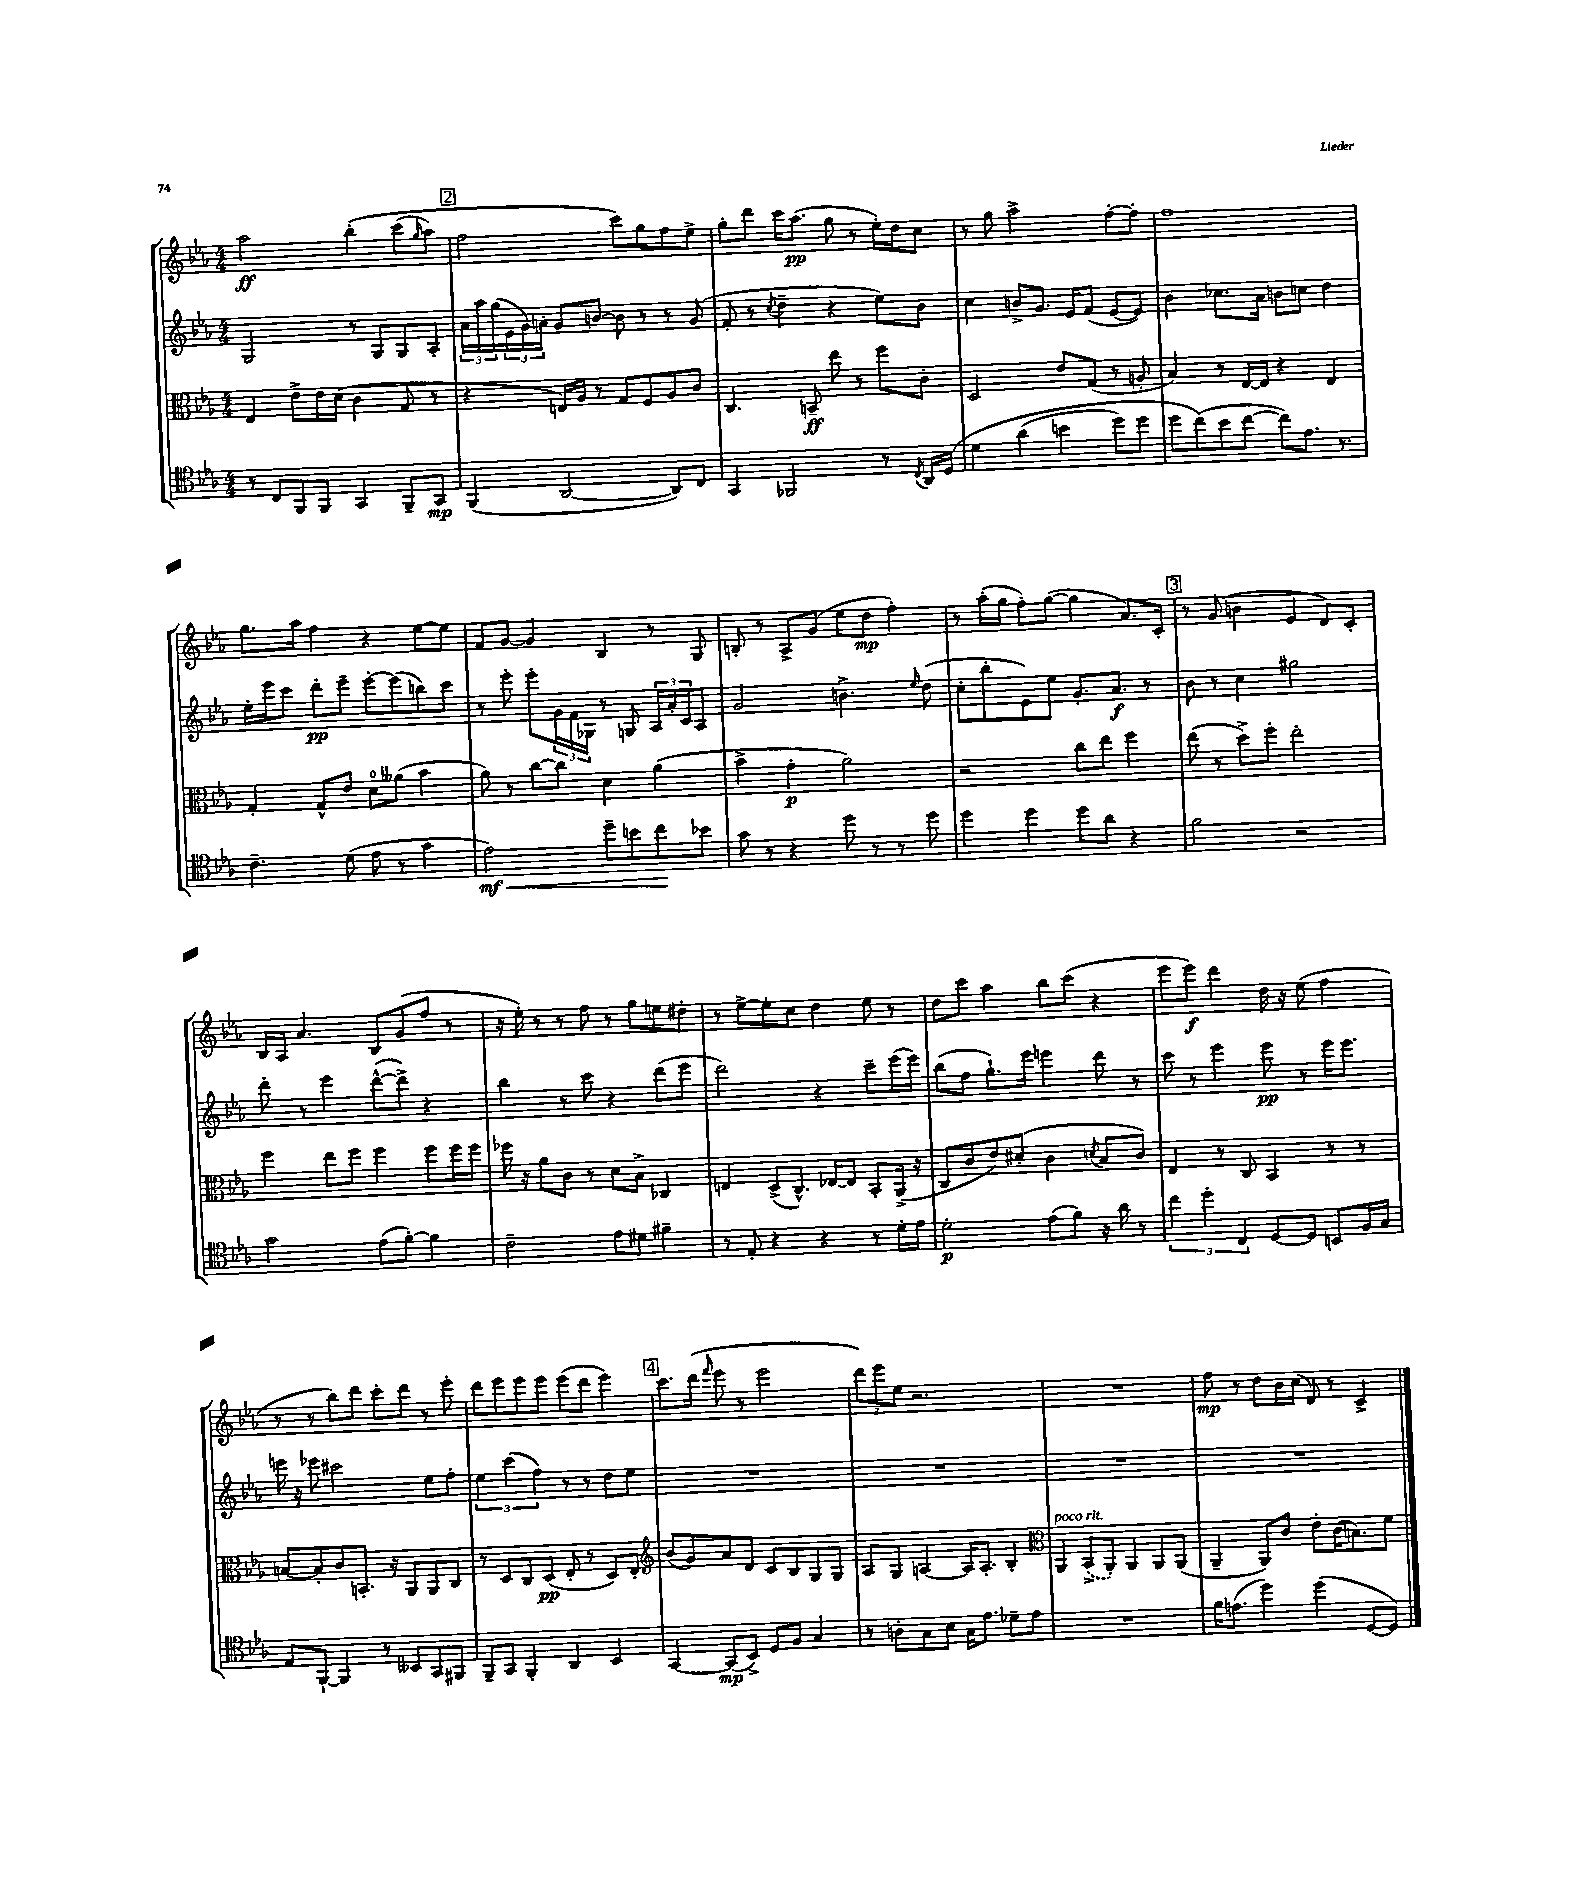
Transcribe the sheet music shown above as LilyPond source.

<<
\new StaffGroup <<
\new Staff = "s0" {
    \clef treble \key ees \major \numericTimeSignature \time 4/4
    aes''2\ff bes''4-.\( c'''8( \grace { g''16 } aes''8) |
    \mark \markup { \box "2" } f''2 c'''8\) g''8 f''8 ees''8-> |
    g''8-. d'''8 c'''16 aes''8.\pp( g''8 r8 ees''16-.) d''16 c''8 |
    r8 g''8 aes''2-> f''8~-. f''8-. |
    f''1 |
    g''8. aes''16 f''4 r4 ees''8~ ees''8 |
    f'8 g'8~ g'4 bes4 r8 g8 |
    b8-. r8 aes8-> g'8( ees''8 d''8\mp f''4-.) |
    r8 aes''16-.( g''16 f''8-.) g''8~( g''4 aes'8.) c'16-. |
    \mark \markup { \box "3" } r8 g'8( b'4 ees'4 d'8) c'8-. |
    bes16 aes16 aes'4. bes8 g'8( f''8 r8 |
    r16 ees''16-.) r8 r8 f''8 r8 g''8 e''8 dis''8-. |
    r8 ees''8~-> ees''8-. c''8 d''4 ees''8 r8 |
    d''8 c'''8 aes''4 bes''8 c'''8( r4 |
    ees'''8 ees'''8\f) d'''4 d''16 r16 ees''8( f''4 |
    r8 r8 bes''8) d'''8 c'''8-. d'''8 r8 ees'''8-. |
    d'''8 ees'''8 ees'''8 ees'''8 ees'''8( d'''8 ees'''4) |
    \mark \markup { \box "4" } c'''8. d'''16( \grace { f'''16 } ees'''8 r8 ees'''2 |
    \tuplet 3/2 { d'''8) ees'''8 ees''8 } r2. |
    R1 |
    f''8\mp r8 d''8 bes'16 c''16( d'8) r8 c'4-> \bar "|." |
}
\new Staff = "s1" {
    \clef treble \key ees \major \numericTimeSignature \time 4/4
    g2 r8 g8 g8 aes8-. |
    \mark \markup { \box "2" } \tuplet 3/2 { aes'16 aes''16 g''16( } \tuplet 3/2 { ees'16 g'16) a'16-. } g'8 b'8~ b'8 r8 r8 g'8( |
    f'8-. r8 \acciaccatura { c''8 } d''4-- r4 ees''8) bes'8 |
    c''4 b'8-> g'8. ees'16 f'8( ees'8~ ees'8) |
    bes'4 ces''8. aes'16 b'8 c''8 d''4 |
    ees''16-. ees'''16 c'''8 d'''8-.\pp ees'''8-- ees'''8~-. ees'''8( b''8) c'''8 |
    r8 ees'''8-. ees'''8-. \tuplet 3/2 { g'16 f'16 ges16 } r8 g8 \tuplet 3/2 { aes16 aes'16-. c'16 } aes8 |
    g'2 b'4.-> \grace { ees''16 } d''8( |
    c''8-. bes''8-. ees'8) ees''8 g'8.-. aes'8.\f r8 |
    \mark \markup { \box "3" } bes'8 r8 c''4 gis''2 |
    d'''8-. r8 ees'''4 d'''8~-^( d'''8->) r4 |
    bes''4 r8 c'''8 r4 d'''8( ees'''8 |
    d'''2) r4 c'''8-- ees'''16( ees'''16) |
    bes''8( f''8 g''8.-!) ees'''16 e'''4 d'''8 r8 |
    c'''8 r8 ees'''4 ees'''8\pp r8 ees'''16 ees'''8. |
    e'''16 r16 ees'''8 cis'''2 ees''8 f''8-. |
    \tuplet 3/2 { ees''4 c'''4( f''4) } r8 r8 d''8 ees''8 |
    \mark \markup { \box "4" } R1 |
    R1 |
    R1 |
    R1 \bar "|." |
}
\new Staff = "s2" {
    \clef alto \key ees \major \numericTimeSignature \time 4/4
    ees4 ees'8-> ees'16 d'16( c'4 g8 r8 |
    \mark \markup { \box "2" } r4 e16) aes16 r8 g8 f8 aes8 c'8 |
    c4. b,8--\ff ees''8 r8 f''8 c'8-. |
    d2 ees'8 g8( r8 a8-. |
    bes4) r8 ees16~ ees16 r4 ees4 |
    g4-. g8-^ ees'8 d'8-0 aeses'8( bes'4 |
    aes'8) r8 c''8~ c''8 d'4 aes'4( |
    bes'4-> g'4-.\p aes'2) |
    r2 c''8 ees''8 f''4 |
    \mark \markup { \box "3" } ees''8( r8 d''8->) f''8-. ees''2-. |
    f''4 ees''8 f''8 f''4 f''8 f''16 f''16 |
    fes''16 r16 aes'8 c'8 r8 d'8 bes8-> ces4 |
    e4 d8->( c8.-^) ees16~ ees8 bes,8-. aes,16->( r16 |
    c8 c'8 ees'8) dis'8-.( c'4 \acciaccatura { d'8 } bes8 c'8) |
    ees4 r8 c8 bes,4 r8 r8 |
    b8~ b8-. c'8 b,8.-. r16 aes,8 aes,8 c8 |
    r8 d8 c8 d8\pp( ees8-. r8 d8) ees8-. |
    \mark \markup { \box "4" } \clef treble bes'8( g'8) aes'8 d'8 c'8 bes8 g8 g8 |
    aes8 g8 a4~ a16 a8.-. bes4-. |
    \clef alto aes,4^\markup { \italic "poco rit." } \once \slurDashed bes,8->( aes,8-.) aes,4 aes,8 aes,8( |
    aes,4-- aes,8) c'8 ees'8-. c'16( b8.) f'8 \bar "|." |
}
\new Staff = "s3" {
    \clef tenor \key ees \major \numericTimeSignature \time 4/4
    r8 c8 f,8 f,8 g,4 f,8-- g,8\mp |
    \mark \markup { \box "2" } f,4( aes,2~ aes,8) c8 |
    g,4 fes,2 r8 \acciaccatura { c8 } aes,16 d16\( |
    d'4 aes'4( b'4 d''8) d''8 |
    d''8 c''8(\) bes'8 c''8~ c''8) ees'8. r8. |
    c'4.-- d'8( ees'8 r8 g'4 |
    ees'2\mf\<) d''8-- b'8 c''8\! bes'8 |
    g'8 r8 r4 d''8 r8 r8 d''8 |
    d''4 d''4 d''8 aes'8 r4 |
    \mark \markup { \box "3" } f'2 r2 |
    g'2 ees'8( f'8~-.) f'4 |
    c'2-- ees'8 dis'8 fis'4-- |
    r8 ees8-. r4 r4 r8 d'16-. ees'16 |
    d'2-.\p ees'8( f'8) r16 aes'16 r8 |
    \tuplet 3/2 { c''4 d''4-. c4 } d8~ d8 b,8 f16 g16 |
    ees8 f,8~-! f,4 r8 beses,8 g,8 fis,8 |
    f,8-- g,8 f,4-. aes,4 bes,4 |
    \mark \markup { \box "4" } g,4~ g,8\mp( bes,8->) d8 f8 g4 |
    r8 a8-. g8 bes8 g16 ees'8. des'8-- ees'8 |
    R1 |
    f'16 e'8.( d''4) d''4( d8~ d8) \bar "|." |
}
>>
>>
\layout { \context { \Score \remove "Bar_number_engraver" } }
